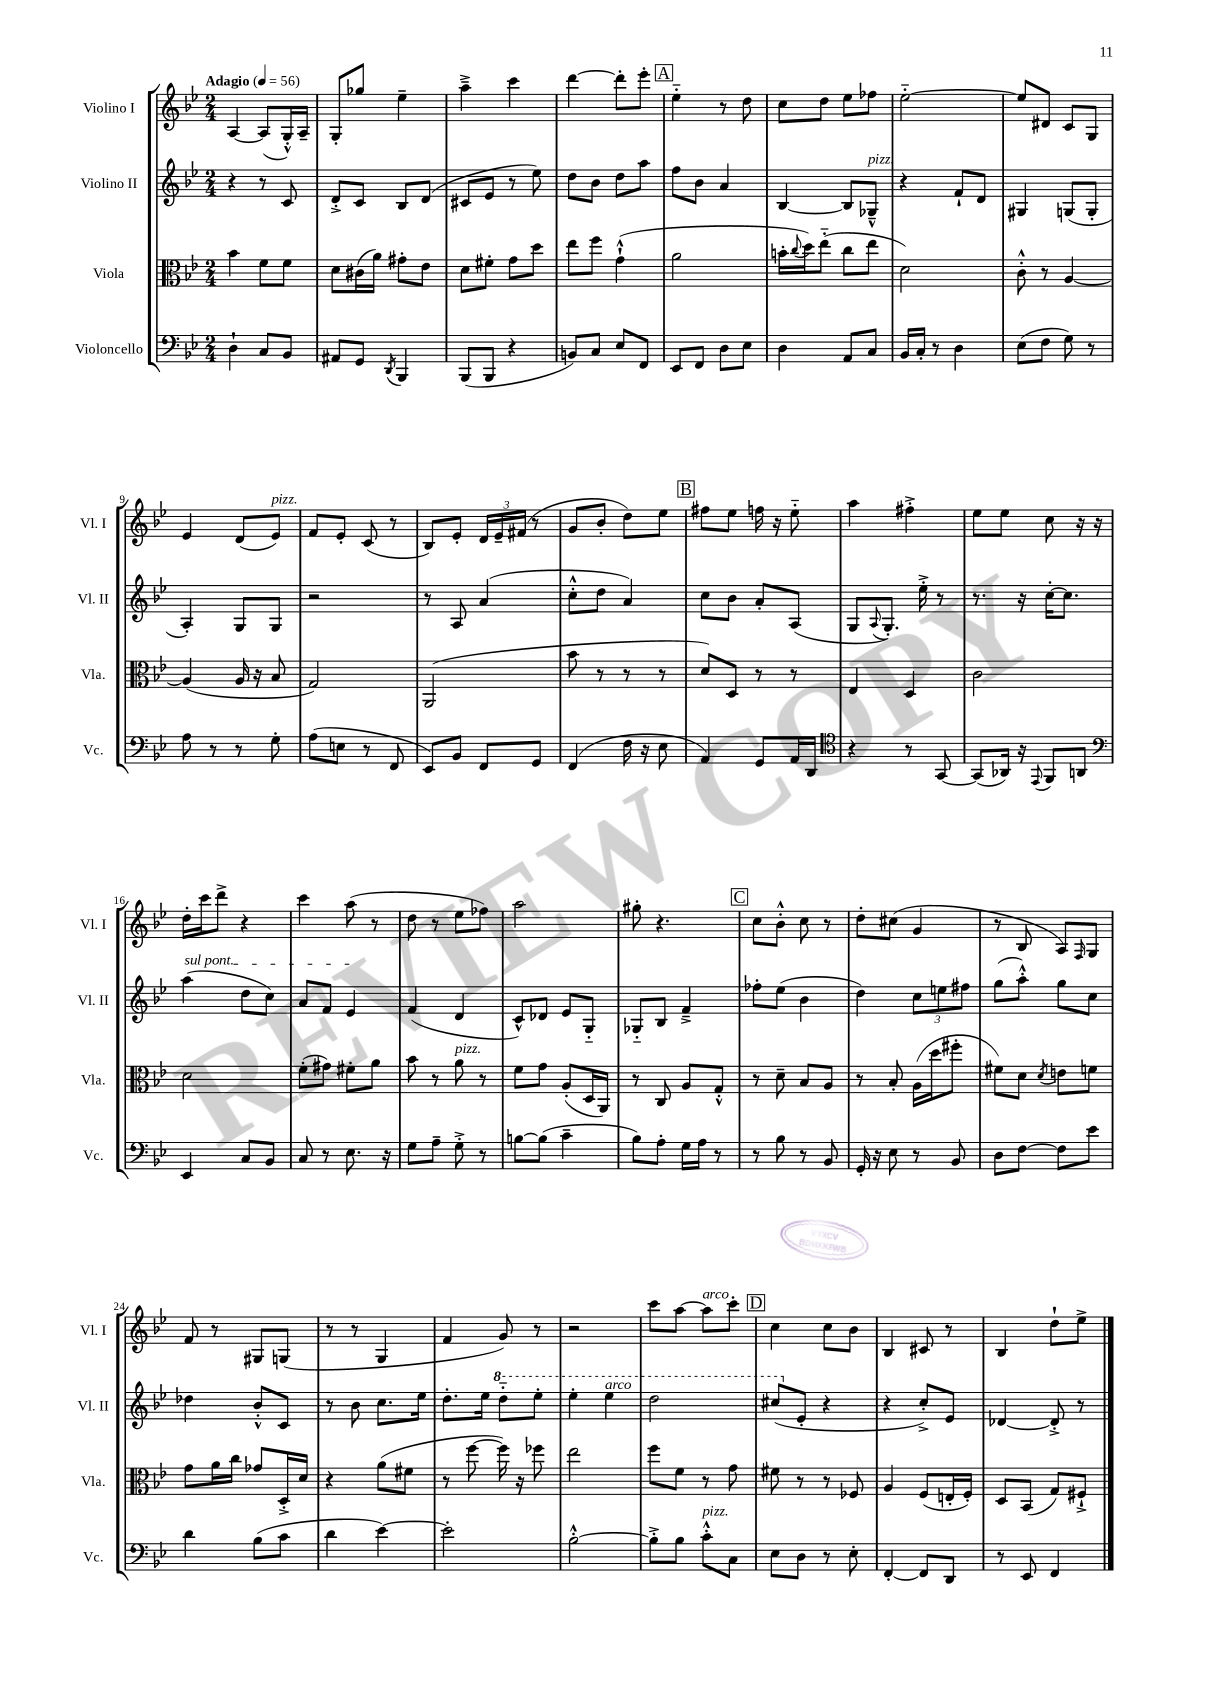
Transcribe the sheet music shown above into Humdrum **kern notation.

**kern	**kern	**kern	**kern
*part4	*part3	*part2	*part1
*staff4	*staff3	*staff2	*staff1
*I"Violoncello	*I"Viola	*I"Violino II	*I"Violino I
*I'Vc.	*I'Vla.	*I'Vl. II	*I'Vl. I
*clefF4	*clefC3	*clefG2	*clefG2
*k[b-e-]	*k[b-e-]	*k[b-e-]	*k[b-e-]
*M2/4	*M2/4	*M2/4	*M2/4
*MM56	*MM56	*MM56	*MM56
=1	=1	=1	=1
!	!	!	!LO:TX:a:B:t=Adagio
4D`\	4b-\	4r	[4A/
8C/L	8f\L	8r	(8A/L]
8BB-/J	8f\J	8c/	16G'^^/L)
.	.	.	16A~/JJ
=2	=2	=2	=2
8AA#X/L	8d\L	8d'^/L	8G'/L
8GG/J	(16c#X\L	8c/J	8gg-X/J
.	16a\JJ)	.	.
8qDD/	.	.	.
4BBB-/	8g#X'\L	8B-/L	4ee-~\
.	8e-\J	(8d/J	.
=3	=3	=3	=3
(8BBB-/L	8d\L	8c#X/L	4aa~^\
8BBB-/J	8f#X'\J	8e-/J	.
4r	8g\L	8r	4ccc\
.	8dd\J	8ee-\)	.
=4	=4	=4	=4
8BBn/L)	8ee-\L	8dd\L	[4ddd\
8C/J	8ff\J	8b-\J	.
8E-/L	(4g`^^\	8dd\L	8ddd'\L]
8FF/J	.	8aa\J	8eee-'\J
!!LO:REH:place=s1:t=A
=5	=5	=5	=5
8EE-/L	2a\	8ff\L	4ee-\
8FF/J	.	8b-\J	.
8D\L	.	4a/	8r
8E-\J	.	.	8dd\
=6	=6	=6	=6
4D\	16bn'\LL	[4B-/	8cc\L
.	8qqcc/	.	.
.	16dd\J)	.	.
.	(8ee-\J	.	8dd\J
8AA/L	8cc\L	8B-/L]	8ee-\L
!	!	!LO:TX:a:i:t=pizz.	!
8C/J	8ee-\J	8G-X~^^/J	8ff-X\J
=7	=7	=7	=7
16BB-/LL	2d\)	4r	[2ee-\
16C'/JJ	.	.	.
8r	.	.	.
4D\	.	8f`/L	.
.	.	8d/J	.
=8	=8	=8	=8
(8E-\L	8c'^^\	4G#X/	8ee-/L]
8F\J	8r	.	8d#X/J
8G\)	[4A/	(8Gn/L	8c/L
8r	.	8G'/J	8G/J
!!LO:LB:g=z
=9	=9	=9	=9
8A\	(4A/]	4A'/)	4e-/
8r	.	.	.
8r	16A/	8G/L	(8d/L
.	16r	.	.
!	!	!	!LO:TX:a:i:t=pizz.
8G'\	8B-/	8G/J	8e-/J)
=10	=10	=10	=10
(8A\L	2G/)	2r	8f/L
8En\J	.	.	8e-'/J
8r	.	.	(8c/
8FF/	.	.	8r
=11	=11	=11	=11
8EE-/L)	(2AA/	8r	8B-/L)
8BB-/J	.	8A/	8e-'/J
8FF/L	.	(4a/	24d/LL
.	.	.	24e-~/
.	.	.	(24f#X/JJ
8GG/J	.	.	8r
=12	=12	=12	=12
(4FF/	8b-\	8cc'^^\L	8g/L
.	8r	8dd\J	8b-'/J
16F\	8r	4a/)	8dd\L)
16r	.	.	.
8E-\	8r	.	8ee-\J
!!LO:REH:place=s1:t=B
=13	=13	=13	=13
4AA/)	8d/L)	8cc\L	8ff#X\L
.	8D/J	8b-\J	8ee-\J
8GG/L	8r	8a'/L	16ffn\
.	.	.	16r
16AA/L	8r	(8A/J	8ee-\
16DD/JJ	.	.	.
=14	=14	=14	=14
*clefC4	*	*	*
4r	4E-/	8G/L	4aa\
.	.	8qqA/	.
.	.	8.G'/J)	.
8r	4D/	.	4ff#X'^\
.	.	16ee-'^\	.
[8GG/	.	8r	.
=15	=15	=15	=15
(8GG/L]	2c\	8.r	8ee-\L
16AA-X/Jk)	.	.	8ee-\J
16r	.	16r	.
8qqEE-/	.	.	.
8FF/L	.	[16cc'\KL	8cc\
.	.	8.cc\J]	.
8AAn/J	.	.	16r
.	.	.	16r
!!LO:LB:g=z
=16	=16	=16	=16
*clefF4	*	*	*
!	!	!LO:TX:a:i:t=sul pont.	!
4EE-/	2d\	(4aa\	16dd'\LL
.	.	.	16ccc\J
.	.	.	8ddd^\J
8C/L	.	8dd\L	4r
8BB-/J	.	8cc\J)	.
=17	=17	=17	=17
8C/	(8f'\L	8a/L	4ccc\
8r	8g#X\J)	8f/J	.
8.E-\	8f#X'\L	4e-/	(8aa\
.	8a\J	.	8r
16r	.	.	.
=18	=18	=18	=18
8G\L	8b-\	(4f/	8dd\
8A~\J	8r	.	8r
!	!LO:TX:a:i:t=pizz.	!	!
8G'^\	8a\	4d/	8ee-\L
8r	8r	.	8ff-X\J)
=19	=19	=19	=19
[8Bn\L	8f\L	8c^^/L)	2aa\
(8B\J]	8g\J	8d-X/J	.
4c~\	(8A'/L	8e-/L	.
.	16D/L	8G/J	.
.	16AA/JJ)	.	.
=20	=20	=20	=20
8B-\L)	8r	8G-X/L	8gg#X'\
8A'\J	8C/	8B-/J	4.r
16G\LL	8A/L	4f~^/	.
16A\JJ	.	.	.
8r	8G'^^/J	.	.
!!LO:REH:place=s1:t=C
=21	=21	=21	=21
8r	8r	8ff-X'\L	8cc\L
8B-\	8d~\	(8ee-\J	8b-'^^\J
8r	8B-/L	4b-\	8cc\
8BB-/	8A/J	.	8r
=22	=22	=22	=22
16GG'/	8r	4dd\)	8dd'\L
16r	.	.	.
8E-\	8B-'/	.	(8cc#X\J
8r	(16A\LL	12cc\L	4g/
.	16dd\J	.	.
.	.	12een\	.
8BB-/	8ff#X'\J	.	.
.	.	12ff#X\J	.
=23	=23	=23	=23
8D\L	8f#X\L)	(8gg\L	8r
[8F\J	8d\J	8aa'^^\J)	8B-/
.	8qd/	.	.
8F\L]	8en\L	8gg\L	8A/L)
.	.	.	16qqF/
8e-\J	8fn\J	8cc\J	8G/J
!!LO:LB:g=z
=24	=24	=24	=24
4d\	8g\L	4dd-X\	8f/
.	16a\L	.	8r
.	16cc\JJ	.	.
(8B-\L	8g-X/L	8b-'^^/L	8G#X/L
8c\J	16D'^/L	8c/J	(8Gn/J
.	16d/JJ	.	.
=25	=25	=25	=25
4d\	4r	8r	8r
.	.	8b-\	8r
[4e-\)	(8a\L	8.cc\L	4G/
.	8f#X\J	.	.
.	.	16ee-\Jk	.
=26	=26	=26	=26
2e-'\]	8r	8.dd'\L	4f/
.	[8ff\	.	.
.	.	16ee-\Jk	.
*	*	*8va	*
.	16ff\])	8ddd\L	8g/)
.	16r	.	.
.	8ff-X\	8eee-'\J	8r
=27	=27	=27	=27
[2B-'^^\	2ee-\	4eee-'\	2r
!	!	!LO:TX:a:i:t=arco	!
.	.	4eee-\	.
=28	=28	=28	=28
8B-'^\L]	8ff\L	2ddd\	8ccc\L
8B-\J	8f\J	.	[8aa\J
!	!	!	!LO:TX:a:i:t=arco
!LO:TX:a:i:t=pizz.	!	!	!
8c'^^\L	8r	.	8aa\L]
8C\J	8g\	.	8ccc'\J
!!LO:REH:place=s1:t=D
=29	=29	=29	=29
8E-\L	8f#X\	(8ccc#X/L	4cc\
*	*	*X8va	*
8D\J	8r	8e-'/J	.
8r	8r	4r	8cc\L
8E-'\	8F-X/	.	8b-\J
=30	=30	=30	=30
[4FF'/	4A/	4r	4B-/
8FF/L]	(8F/L	8cc'^/L)	8c#X/
8DD/J	16En'/L	8e-/J	8r
.	16F'/JJ)	.	.
=31	=31	=31	=31
8r	8D/L	[4d-X/	4B-/
8EE-/	(8BB-/J	.	.
4FF/	8G/L)	8d-'^/]	8dd`\L
.	8F#X`^/J	8r	8ee-^\J
==	==	==	==
*-	*-	*-	*-
